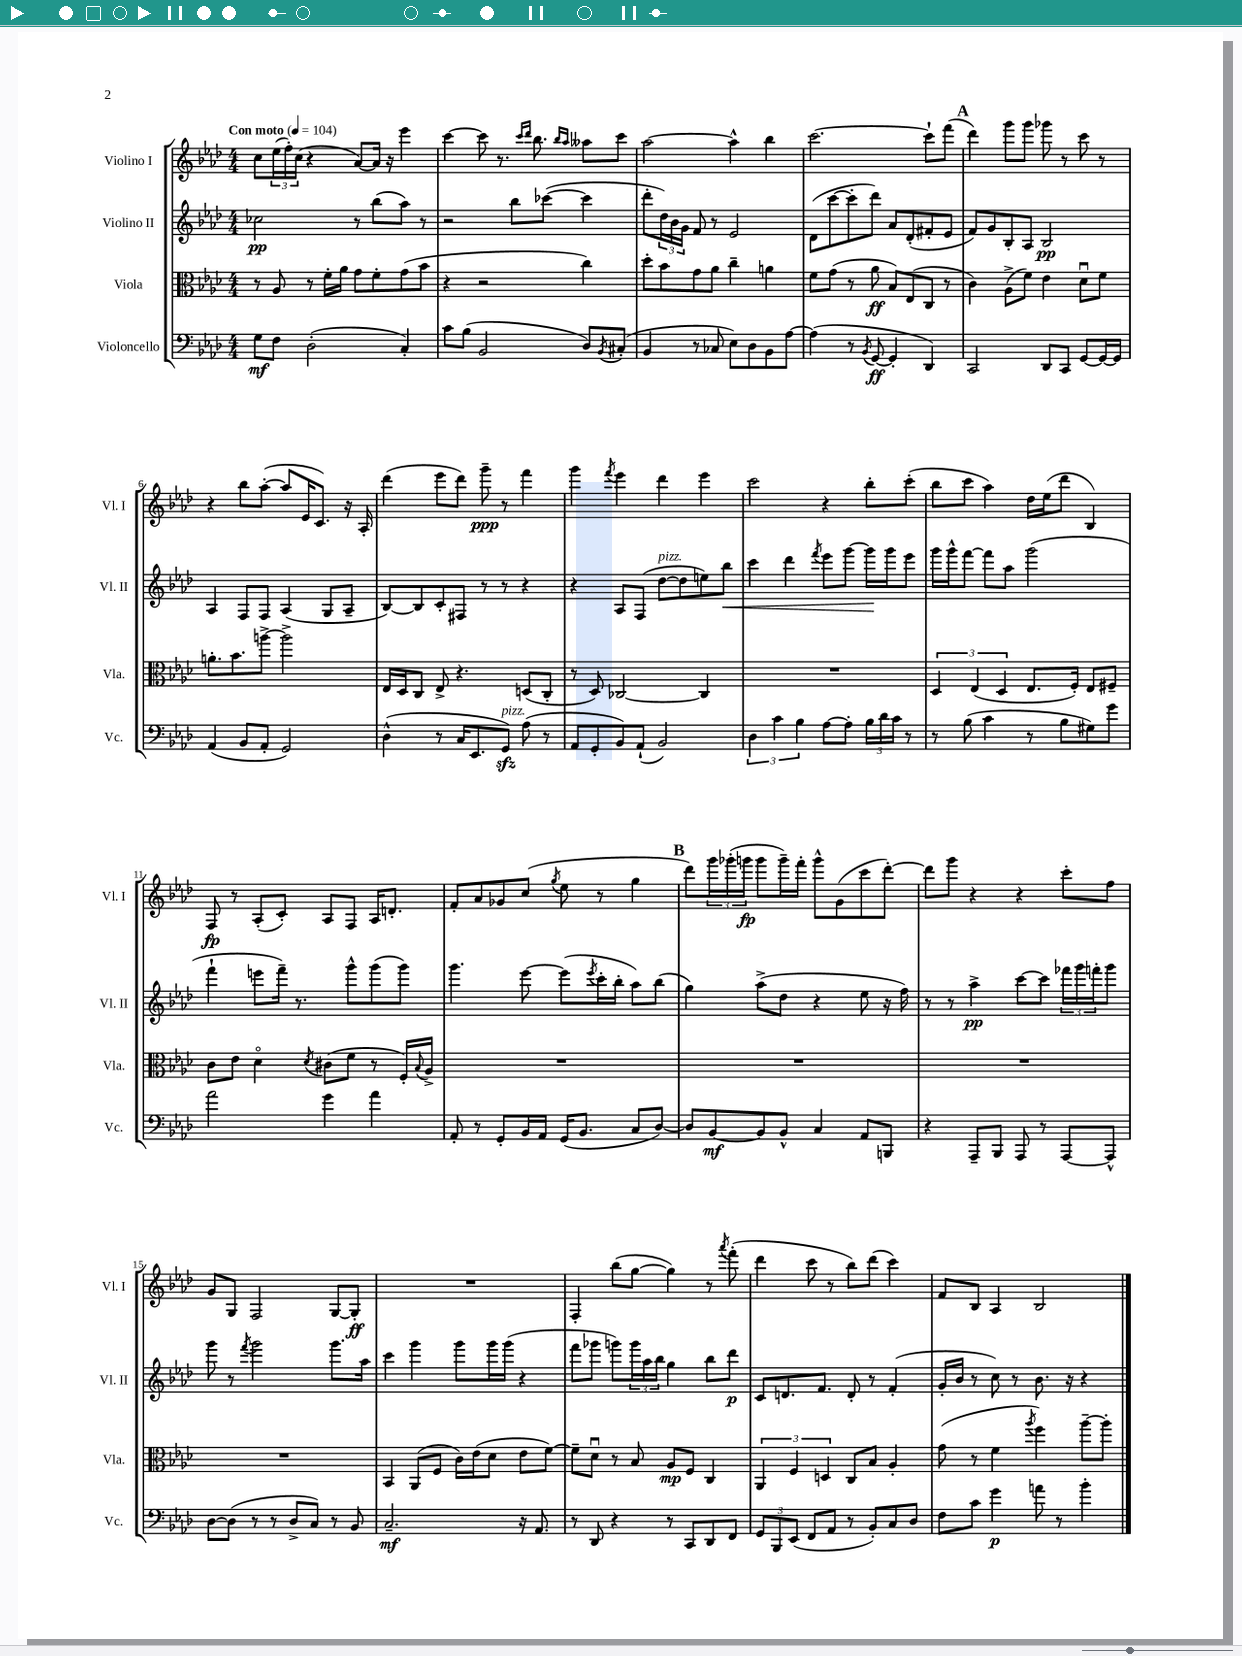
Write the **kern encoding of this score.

**kern	**kern	**kern	**kern
*staff4	*staff3	*staff2	*staff1
*clefF4	*clefC3	*clefG2	*clefG2
*k[b-e-a-d-]	*k[b-e-a-d-]	*k[b-e-a-d-]	*k[b-e-a-d-]
*M4/4	*M4/4	*M4/4	*M4/4
*MM104	*MM104	*MM104	*MM104
8G	8r	2cc-	8cc
8F	8A-	.	(24ee-
.	.	.	24ff')
.	.	.	(24cc
(2D-'	8r	.	4r
.	16f'	.	.
.	16a-	.	.
.	8g	8r	[8a-)
.	8f'	(8bb-	16a-]
.	.	.	16r
4C')	(8g	8aa-)	4eee-
.	8b-	8r	.
=	=	=	=
8c	4r	2r	[4ccc
(8B-	.	.	.
2BB-	2r	.	8ccc]
.	.	.	8.r
.	.	8bb-	.
.	.	.	16qqccc
.	.	.	16qqddd-
.	.	.	8.bb-
.	.	([8ccc-	.
.	.	.	16qqbb-
.	.	.	16qqaa-
8D-)	4cc)	4ccc-]	8aa--
8qBB-	.	.	.
(8C#'	.	.	8ccc
=	=	=	=
4BB-	8dd-'	8ddd-'	[2aa-
.	8b-	24dd-)	.
.	.	24b-	.
.	.	24g	.
8r	8g	8f	.
8C-	8a-	8r	.
8E-)	4cc~	2e-	4aa-^^]
8D-	.	.	.
8BB-	4a	.	4bb-
[8A-	.	.	.
=	=	=	=
(4A-]	8f	(8d-	[2.ccc
.	(8g	[8ccc	.
8r	8r	8ccc']	.
8qBB-	.	.	.
[8GG	8a-	8ddd-)	.
4GG']	8B-)	8a-	.
.	(8E-	(8d-'	.
4DD-)	8C	8f#'	8ccc`]
.	8r	8e-	(8fff
=	=	=	=
2CC	4c)	8f)	4ddd-)
.	.	8g	.
.	(8A-^	8B-'	8ggg
.	8f)	8A-	8ggg
8DD-	4e-	2B-	8ggg-
8CC	.	.	8r
[8GG	8d-u	.	8ccc
16GG_	8f	.	8r
16GG]	.	.	.
=	=	=	=
(4AA-	8.a'	4A-	4r
.	8.b-	.	.
8BB-	.	8F	8bb-
8AA-'	[8aa^	8F	([8aa-'
2GG)	2aa^]	(4A-	8aa-]
.	.	.	16e-
.	.	.	8.c)
.	.	8G	.
.	.	8A-~	16r
.	.	.	16A-'
=	=	=	=
(4D-^^	16E-	[8B-)	(4ddd-
.	16D-	.	.
.	8C	8B-]	.
8r	8E-^	8c'	8eee-
16C	4.r	8F#	8ddd-)
8.EE-	.	.	.
.	.	8r	8ggg~
8GG)	.	8r	8r
(8A-	(8D	4r	4fff
8r	8C'	.	.
=	=	=	=
8AA-	8r	4r	4ggg
8GG'	8D-)	.	.
.	.	.	8qfff
8BB-)	[2C-	8A-	4eee-
(8AA-`	.	(8F	.
2BB-)	.	[8dd-	4ddd-
.	.	8dd-]	.
.	4C-]	8ee)	4eee-
.	.	8bb-	.
=	=	=	=
6D-	1r	4ccc	2ccc
6c	.	.	.
.	.	4ddd-	.
6B-	.	.	.
.	.	8qfff	.
[8A-	.	8eee-	4r
8A-']	.	[8ggg	.
24B-	.	16ggg]	8bb-'
24d-	.	.	.
.	.	16ggg	.
24c	.	.	.
8r	.	8eee-	(8ccc'
=	=	=	=
8r	6D-	16ggg	8bb-
.	.	16ggg^^	.
(8B-	.	[8fff	8ccc
.	(6E-	.	.
4c	.	8fff]	4aa-)
.	6D-	.	.
.	.	8aa-	.
8r	8.E-	(2ggg	16dd-
.	.	.	(16ee-
8B-	.	.	8ddd-
.	16F')	.	.
8G#)	8E-	.	4B-)
8g	8F#~	.	.
=	=	=	=
2a-	8c	4fff`	8F
.	8e-	.	8r
.	4d-o	8eee	(8A-'
.	.	16fff~)	8c')
.	.	8.r	.
.	8qd-	.	.
4g	(8c#	.	8A-
.	8f	8ggg^^	8F
4a-	8r	(8ggg	16A-
.	.	.	8.d'
.	16F')	8ggg)	.
.	8qqB-	.	.
.	16A-^	.	.
=	=	=	=
8AA-'	1r	4.ggg	8f'
8r	.	.	8a-
8GG'	.	.	8g-
16BB-	.	[8eee-	(8cc
16AA-	.	.	.
.	.	.	8qgg
(16GG	.	(8eee-]	8ee-
8.BB-	.	.	.
.	.	8qeee-	.
.	.	16ccc'	8r
.	.	16bb-'	.
8C	.	8aa-)	4gg
[8D-)	.	(8bb-	.
=	=	=	=
8D-]	1r	4gg)	8ddd-)
[8BB-	.	.	24ggg
.	.	.	(24ggg-'
.	.	.	24ggg
8BB-]	.	(8aa-^	8ggg
8BB-^^	.	8dd-	16ggg~)
.	.	.	16fff'
4C	.	4r	8ggg^^
.	.	.	(8g
8AA-	.	8ee-	8ccc
8BBB	.	16r	[8ddd-')
.	.	16ff)	.
=	=	=	=
4r	1r	8r	8ddd-]
.	.	8r	8ggg
8AAA-~	.	4aa-^	4r
8BBB-	.	.	.
8AAA-	.	[8ccc	4r
8r	.	8ccc]	.
[8AAA-	.	24fff-	8ccc'
.	.	24ggg	.
.	.	24fff'	.
8AAA-^^]	.	8ggg	8ff
=	=	=	=
[8D-	1r	8ggg	8g
(8D-]	.	8r	8G
.	.	8qfff	.
8r	.	2ggg	2F
8r	.	.	.
8D-^	.	.	.
8C)	.	.	.
8r	.	8.ggg	[8G
8BB-	.	.	8G']
.	.	16aa-	.
=	=	=	=
2.C~	4BB-	4ccc	1r
.	(8AA-	4ggg	.
.	8F	.	.
.	16c)	8ggg	.
.	(16e-	.	.
.	8d-	16ggg	.
.	.	(16ggg	.
16r	8e-	4r	.
8.AA-	.	.	.
.	[8f)	.	.
=	=	=	=
8r	8f~]	8fff	4F'
8DD-	8d-u	8ggg-	.
4r	8r	8ggg)	(8bb-
.	8B-	24ggg	[8gg
.	.	24aa-	.
.	.	24bb-	.
8r	8A-	4gg	4gg])
8CC	8F	.	.
8DD-	4C	8bb-	8r
.	.	.	8qaaa-
8FF	.	8ddd-	(8fff'
=	=	=	=
12GG	6AA-	8c	4ddd-
12BBB-	.	.	.
.	.	8.d	.
(12EE-	6F	.	.
8FF	.	.	8ccc
.	.	8.f	.
.	6D	.	.
8AA-	.	.	8r
8r	8C	8d'	8bb-)
8BB-')	8B-	8r	(8ddd-
8C	4A-'	(4f'	4ccc)
8D-	.	.	.
=	=	=	=
8F	(8g	16g'	8f
.	.	16b-	.
8c	8r	8r	8B-
4g	4f	8cc)	4A-
.	.	8r	.
.	8qaa-	.	.
8a	4ff)	8.b-	2B-
8r	.	.	.
.	.	16r	.
4b-'	[8aa-~	4r	.
.	8aa-']	.	.
==	==	==	==
*-	*-	*-	*-
